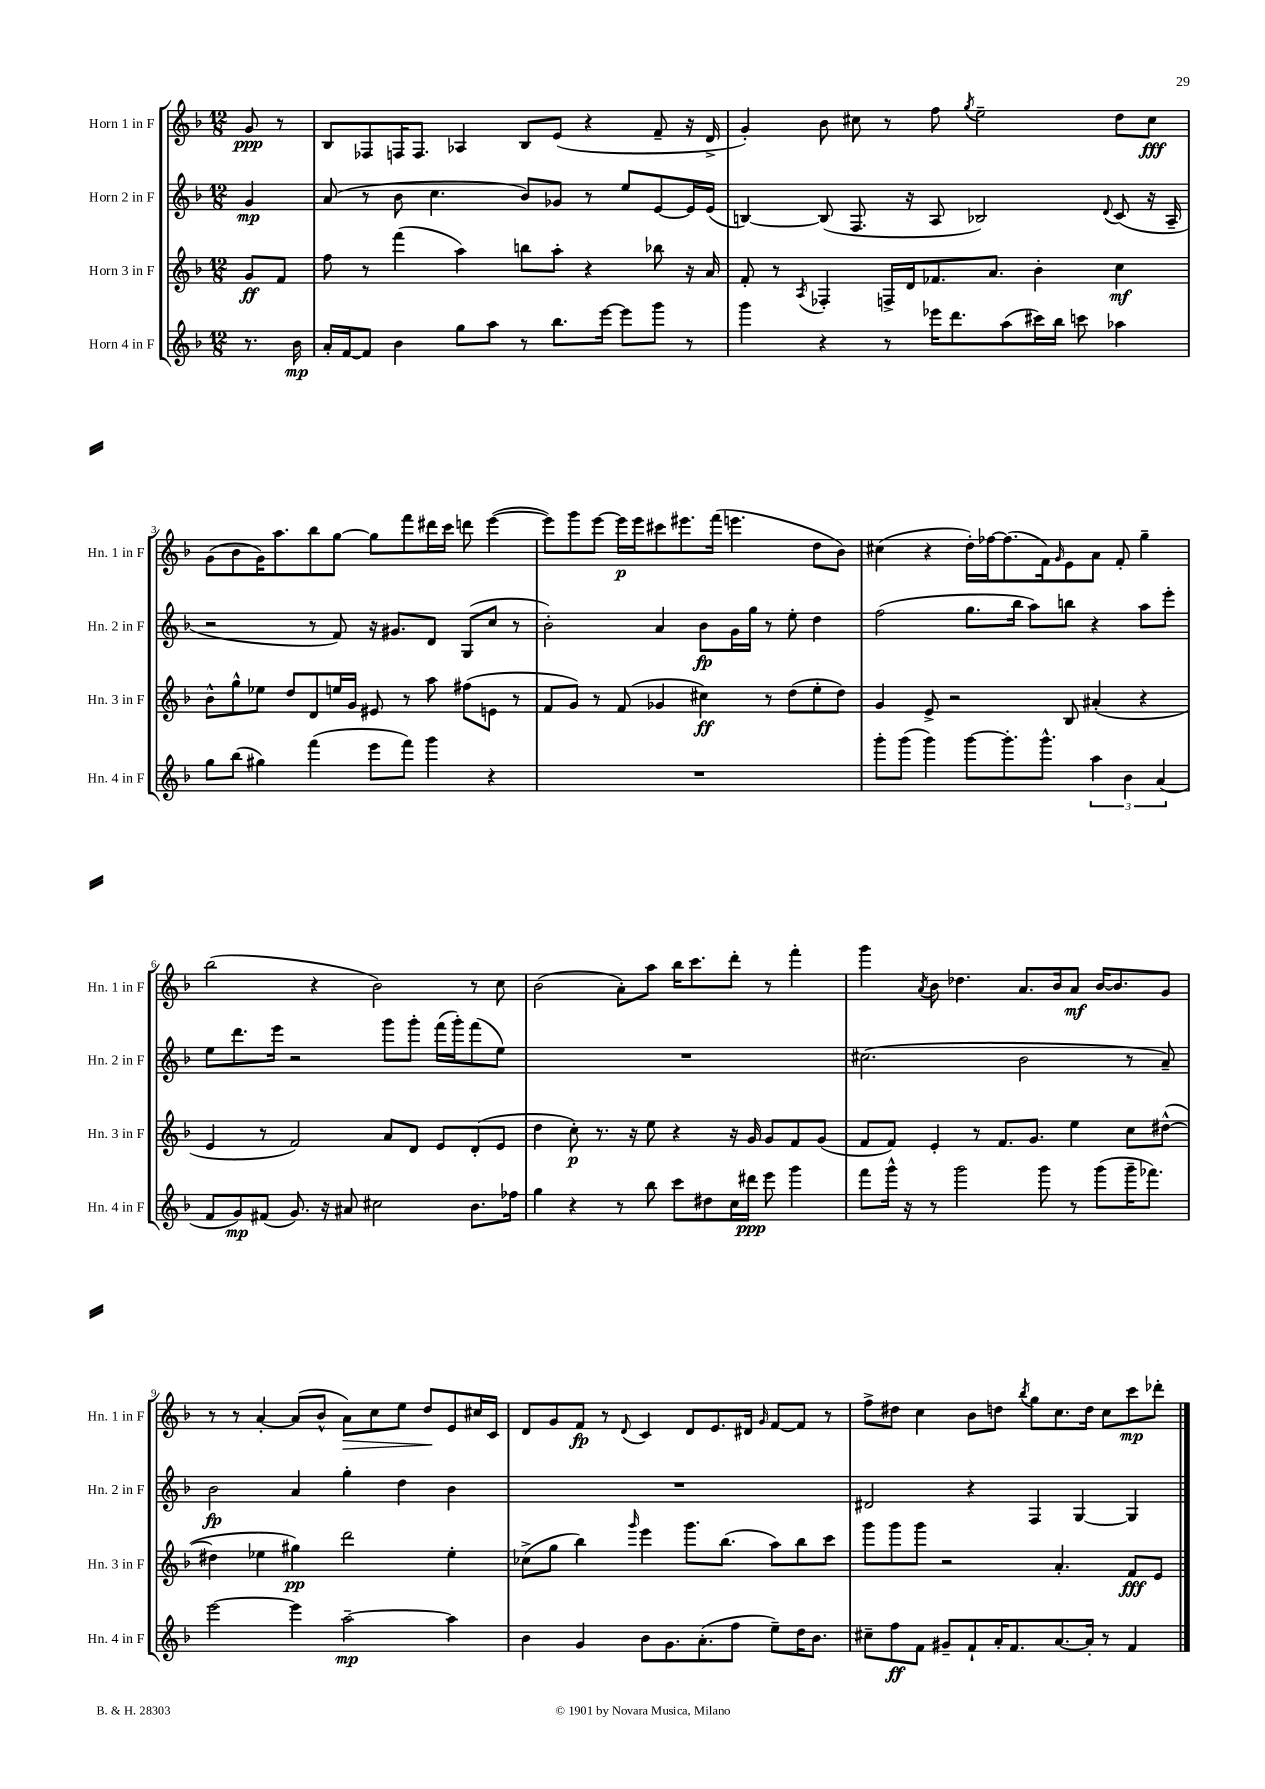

**kern	**dynam	**kern	**dynam	**kern	**dynam	**kern	**dynam
*part4	*part4	*part3	*part3	*part2	*part2	*part1	*part1
*staff4	*staff4	*staff3	*staff3	*staff2	*staff2	*staff1	*staff1
*I"Horn 4 in F	*	*I"Horn 3 in F	*	*I"Horn 2 in F	*	*I"Horn 1 in F	*
*I'Hn. 4 in F	*	*I'Hn. 3 in F	*	*I'Hn. 2 in F	*	*I'Hn. 1 in F	*
*clefG2	*	*clefG2	*	*clefG2	*	*clefG2	*
*k[b-]	*	*k[b-]	*	*k[b-]	*	*k[b-]	*
*M12/8	*	*M12/8	*	*M12/8	*	*M12/8	*
=	=	=	=	=	=	=	=
8.r	.	8g/L	ff	4g/	mp	8g/	ppp
.	.	8f/J	.	.	.	8r	.
16b-\	mp	.	.	.	.	.	.
=1	=1	=1	=1	=1	=1	=1	=1
16a'/LL	.	8ff\	.	(8a/	.	8B-/L	.
[16f/J	.	.	.	.	.	.	.
8f/J]	.	8r	.	8r	.	8F-X/	.
4b-\	.	(4fff\	.	8b-\	.	16Fn/K	.
.	.	.	.	.	.	8.F/J	.
.	.	.	.	4.cc\	.	.	.
8gg\L	.	4aa\)	.	.	.	4A-X/	.
8aa\J	.	.	.	.	.	.	.
8r	.	8bbn\L	.	8b-/L)	.	8B-/L	.
8.bb-\L	.	8aa'\J	.	8g-X/J	.	(8e/J	.
.	.	4r	.	8r	.	4r	.
[16eee\Jk	.	.	.	.	.	.	.
8eee\L]	.	.	.	8ee/L	.	.	.
8ggg\J	.	8bb-X\	.	[8e/	.	8f~/	.
8r	.	16r	.	16e/L]	.	16r	.
.	.	16a/	.	(16e/JJ	.	16d^/	.
=2	=2	=2	=2	=2	=2	=2	=2
4ggg\	.	8f'/	.	[4Bn/)	.	4g'/)	.
.	.	8r	.	.	.	.	.
.	.	8qA/	.	.	.	.	.
4r	.	4F-X'/	.	(8B/]	.	8b-\	.
.	.	.	.	8.F/	.	8cc#X\	.
8r	.	16Fn^/LL	.	.	.	8r	.
.	.	16d/J	.	16r	.	.	.
16eee-X\KL	.	8.f-X/	.	8A/	.	8ff\	.
8.ddd\	.	.	.	.	.	.	.
.	.	.	.	.	.	8qgg/	.
.	.	.	.	2B-X/)	.	2ee~\	.
.	.	8.a/J	.	.	.	.	.
(8aa\	.	.	.	.	.	.	.
16ccc#X\L)	.	4b-'\	.	.	.	.	.
16bb-\JJ	.	.	.	.	.	.	.
8cccn\	.	.	.	.	.	.	.
.	.	.	.	8qqd/	.	.	.
4aa-X\	.	4cc\	mf	(8c/	.	8dd\L	.
.	.	.	.	16r	.	8cc#\J	fff
.	.	.	.	16A~/	.	.	.
!!LO:LB:g=z
=3	=3	=3	=3	=3	=3	=3	=3
8gg\L	.	8b-^^\L	.	2r	.	(8g\L	.
(8bb-\J	.	8gg^^\	.	.	.	8b-\	.
4gg#X\)	.	8ee-X\J	.	.	.	16g\K)	.
.	.	.	.	.	.	8.aa\	.
.	.	8dd/L	.	.	.	.	.
(4fff\	.	8d/	.	8r	.	8bb-\	.
.	.	16een/L	.	8f/)	.	[8gg\J	.
.	.	16g/JJ	.	.	.	.	.
8eee\L	.	8e#X/	.	16r	.	8gg\L]	.
.	.	.	.	8.g#X/L	.	.	.
8fff\J)	.	8r	.	.	.	8fff\	.
4ggg\	.	8aa\	.	8d/J	.	16ddd#X\L	.
.	.	.	.	.	.	16ccc\JJ	.
.	.	(8ff#X\L	.	(8G/L	.	8dddn\	.
4r	.	8en\J	.	8cc/J	.	([4eee\	.
.	.	8r	.	8r	.	.	.
=4	=4	=4	=4	=4	=4	=4	=4
1.r	.	8f/L	.	2b-'\)	.	8eee\L])	.
.	.	8g/J)	.	.	.	8ggg\	.
.	.	8r	.	.	.	[8eee\J	.
.	.	(8f/	.	.	.	16eee\LL]	p
.	.	.	.	.	.	16eee\J	.
.	.	4g-X/	.	4a/	.	8ccc#X\	.
.	.	.	.	.	.	8.eee#X\	.
.	.	4cc#X\)	ff	8b-\L	fp	.	.
.	.	.	.	.	.	(16fff\Jk	.
.	.	.	.	16g\L	.	4.eeen\	.
.	.	.	.	16gg\JJ	.	.	.
.	.	8r	.	8r	.	.	.
.	.	(8dd\L	.	8ee'\	.	.	.
.	.	8ee'\	.	4dd\	.	8dd\L	.
.	.	8dd\J)	.	.	.	8b-\J)	.
=5	=5	=5	=5	=5	=5	=5	=5
8ggg'\L	.	4g/	.	(2ff\	.	(4cc#X\	.
(8ggg\J	.	.	.	.	.	.	.
4ggg\)	.	8e^/	.	.	.	4r	.
.	.	2r	.	.	.	.	.
[8ggg\L	.	.	.	8.gg\L	.	16dd'\LL)	.
.	.	.	.	.	.	[16ff-X\J	.
8.ggg'\]	.	.	.	.	.	(8.ff-\]	.
.	.	.	.	16bb-\Jk	.	.	.
.	.	.	.	8aa\L)	.	.	.
8.ggg^^\J	.	.	.	.	.	16f\k)	.
.	.	.	.	.	.	16qqg/	.
.	.	8B-/	.	8bbn\J	.	8e\	.
6aa\	.	(4a#X'/	.	4r	.	8a\J	.
.	.	.	.	.	.	8f'/	.
6b-\	.	.	.	.	.	.	.
.	.	4r	.	8aa\L	.	4gg~\	.
(6a/	.	.	.	.	.	.	.
.	.	.	.	8eee'\J	.	.	.
!!LO:LB:g=z
=6	=6	=6	=6	=6	=6	=6	=6
8f/L	.	4e/	.	8ee\L	.	(2bb-\	.
8g/)	mp	.	.	8.ddd\	.	.	.
(8f#X/J	.	8r	.	.	.	.	.
.	.	.	.	16eee\Jk	.	.	.
8.g/)	.	2f/)	.	2r	.	.	.
.	.	.	.	.	.	4r	.
16r	.	.	.	.	.	.	.
8a#X/	.	.	.	.	.	.	.
2cc#X\	.	.	.	.	.	2b-\)	.
.	.	8a/L	.	8ggg\L	.	.	.
.	.	8d/J	.	8ggg'\J	.	.	.
.	.	8e/L	.	(16fff\LL	.	.	.
.	.	.	.	16ggg'\J)	.	.	.
8.b-\L	.	(8d'/	.	(8fff\	.	8r	.
.	.	8e/J	.	8ee\J)	.	8cc\	.
16ff-X\Jk	.	.	.	.	.	.	.
=7	=7	=7	=7	=7	=7	=7	=7
4gg\	.	4dd\	.	1.r	.	(2b-\	.
4r	.	8cc'\)	p	.	.	.	.
.	.	8.r	.	.	.	.	.
8r	.	.	.	.	.	8a'\L)	.
.	.	16r	.	.	.	.	.
8bb-\	.	8ee\	.	.	.	8aa\J	.
8ccc\L	.	4r	.	.	.	16bb-\KL	.
.	.	.	.	.	.	8.ccc\	.
8dd#X\	.	.	.	.	.	.	.
16cc\L	.	16r	.	.	.	8ddd'\J	.
16ddd#X\JJ	ppp	16g/	.	.	.	.	.
8eee\	.	8g/L	.	.	.	8r	.
4ggg\	.	8f/	.	.	.	4fff'\	.
.	.	(8g/J	.	.	.	.	.
=8	=8	=8	=8	=8	=8	=8	=8
8fff\L	.	8f/L	.	(2.cc#X\	.	4ggg\	.
16ggg^^\Jk	.	8f/J)	.	.	.	.	.
16r	.	.	.	.	.	.	.
.	.	.	.	.	.	8qa/	.
8r	.	4e'/	.	.	.	8b-\	.
2ggg\	.	.	.	.	.	4.dd-X\	.
.	.	8r	.	.	.	.	.
.	.	8.f/L	.	.	.	.	.
.	.	.	.	2b-\	.	8.a/L	.
.	.	8.g/J	.	.	.	.	.
8ggg\	.	.	.	.	.	.	.
.	.	.	.	.	.	16b-/k	.
8r	.	4ee\	.	.	.	8a/J	mf
(8ggg\L	.	.	.	.	.	[16b-/KL	.
.	.	.	.	.	.	8.b-/]	.
16ggg~\K	.	8cc\L	.	8r	.	.	.
8.fff-X\J)	.	.	.	.	.	.	.
.	.	([8dd#X^^\J	.	8a~/)	.	8g/J	.
!!LO:LB:g=z
=9	=9	=9	=9	=9	=9	=9	=9
[2eee\	.	4dd#X\]	.	2b-\	fp	8r	.
.	.	.	.	.	.	8r	.
.	.	4ee-X\	.	.	.	[4a'/	.
4eee\]	.	4gg#X\)	pp	4a/	.	(8a/L]	.
.	.	.	.	.	.	8b-^^/J	.
!	!	!	!	!	!	!	!LO:HP:b
[2aa~\	mp	2ddd\	.	4gg'\	.	8a\L)	>
.	.	.	.	.	.	8cc\	.
.	.	.	.	4dd\	.	8ee\J	.
.	.	.	.	.	.	8dd/L	.
4aa\]	.	4ee-'\	.	4b-\	.	8e/	]
.	.	.	.	.	.	16cc#X/L	.
.	.	.	.	.	.	16c/JJ	.
=10	=10	=10	=10	=10	=10	=10	=10
4b-\	.	(8cc-X^\L	.	1.r	.	8d/L	.
.	.	8gg\J	.	.	.	8g/	.
4g/	.	4bb-\)	.	.	.	8f/J	fp
.	.	.	.	.	.	8r	.
.	.	16qqggg/	.	.	.	8qqd/	.
8b-\L	.	4eee\	.	.	.	4c/	.
8.g\	.	.	.	.	.	.	.
.	.	8.ggg\L	.	.	.	8d/L	.
(8.a'\	.	.	.	.	.	.	.
.	.	.	.	.	.	8.e/	.
.	.	(8.bb-\J	.	.	.	.	.
8ff\J	.	.	.	.	.	.	.
.	.	.	.	.	.	16d#X/Jk	.
.	.	.	.	.	.	16qqg/	.
8ee~\L)	.	8aa\L)	.	.	.	[8f/L	.
16dd\K	.	8bb-\	.	.	.	8f/J]	.
8.b-\J	.	.	.	.	.	.	.
.	.	8ccc\J	.	.	.	8r	.
=11	=11	=11	=11	=11	=11	=11	=11
8cc#X~\L	.	8ggg\L	.	2d#X/	.	8ff^\L	.
8ff\	ff	8ggg\	.	.	.	8dd#X\J	.
8f\J	.	8ggg\J	.	.	.	4cc\	.
8g#X~/L	.	2r	.	.	.	.	.
8f`/	.	.	.	4r	.	8b-\L	.
16a'/K	.	.	.	.	.	8ddn\J	.
8.f/	.	.	.	.	.	.	.
.	.	.	.	.	.	8qbb-/	.
.	.	.	.	4F/	.	8gg\L	.
[8.a/	.	4.a'/	.	.	.	8.cc\	.
.	.	.	.	[4G/	.	.	.
16a'/Jk]	.	.	.	.	.	16dd\Jk	.
8r	.	.	.	.	.	8cc\L	.
4f/	.	8f/L	fff	4G/]	.	8ccc\	mp
.	.	8e/J	.	.	.	8ddd-X'\J	.
==	==	==	==	==	==	==	==
*-	*-	*-	*-	*-	*-	*-	*-
